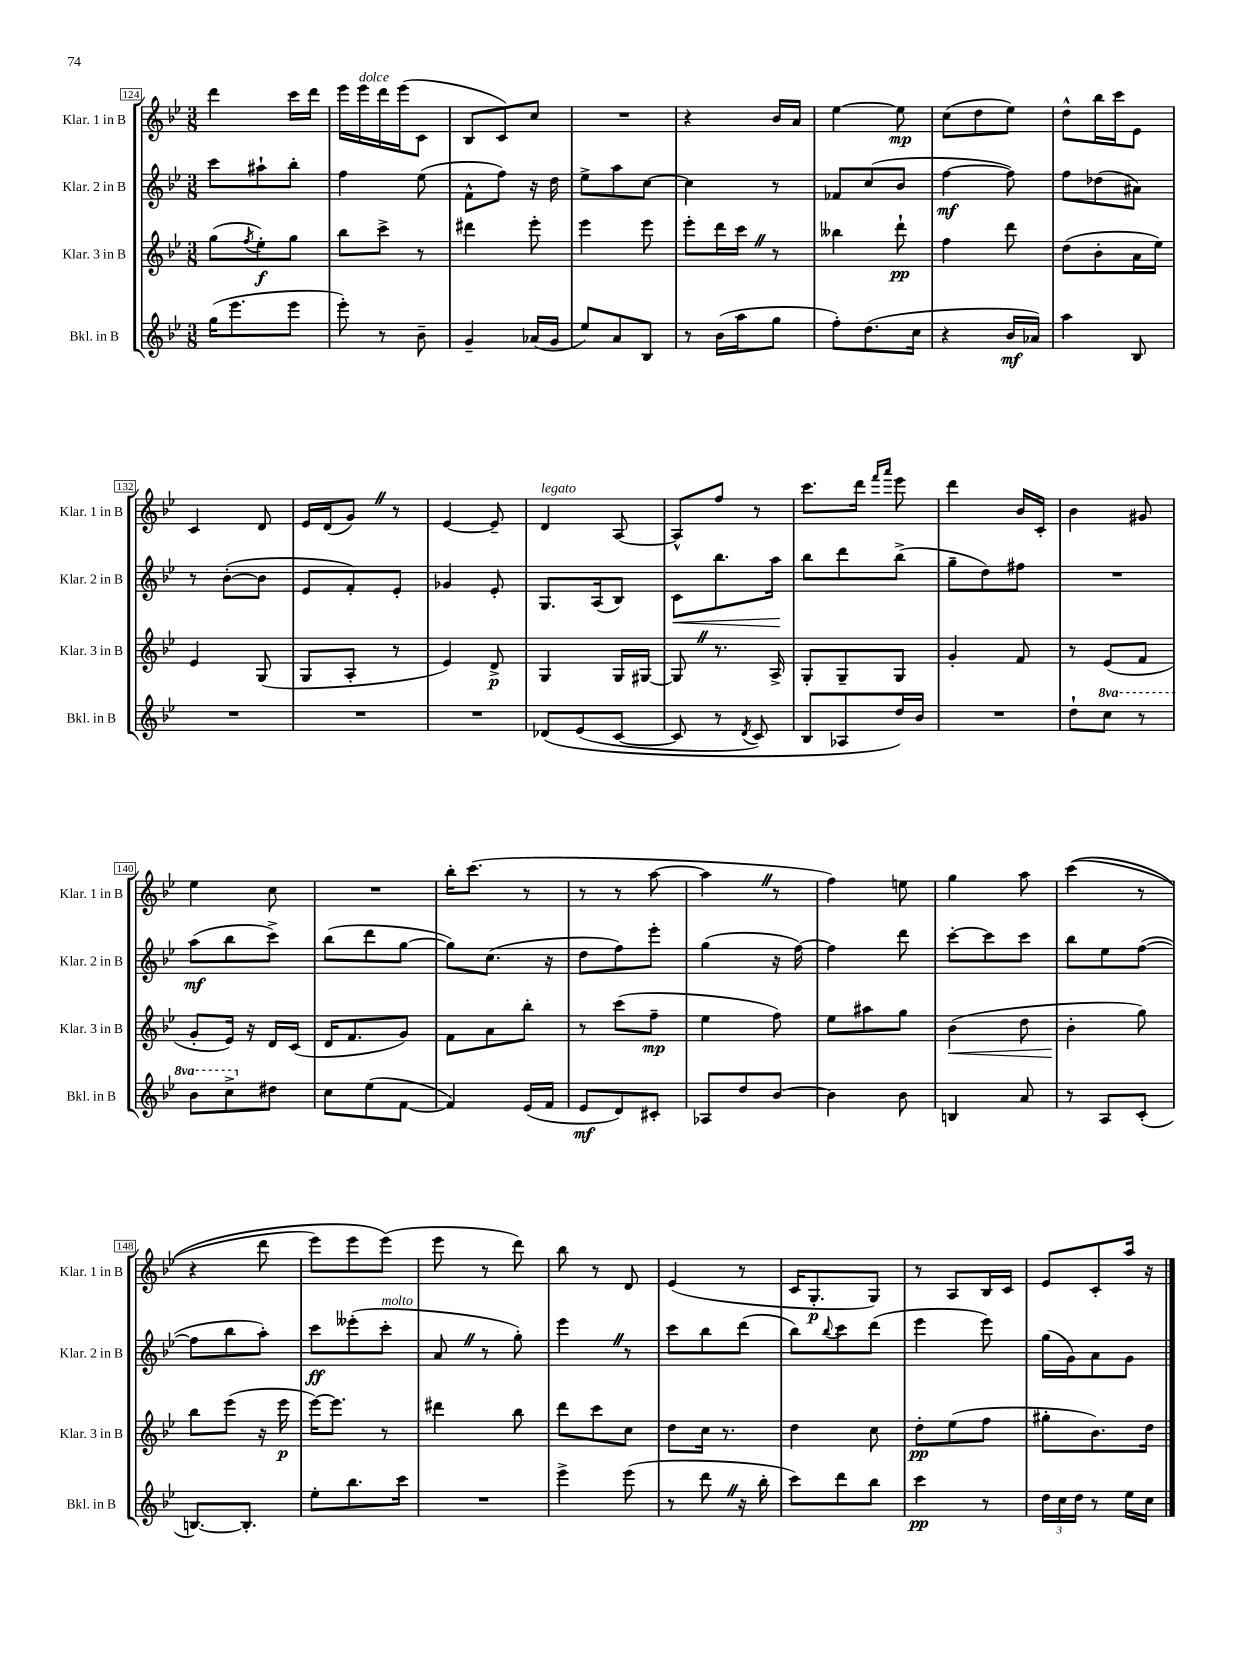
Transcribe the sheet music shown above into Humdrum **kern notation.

**kern	**kern	**kern	**kern
*staff4	*staff3	*staff2	*staff1
*clefG2	*clefG2	*clefG2	*clefG2
*k[b-e-]	*k[b-e-]	*k[b-e-]	*k[b-e-]
*M3/8	*M3/8	*M3/8	*M3/8
(16gg\LK	(8gg\L	8ccc\L	4ddd\
8.eee-\	.	.	.
.	8qff/	.	.
.	8ee-'\)	8aa#`\	.
8eee-\J	8gg\J	8bb-'\J	16ccc\LL
.	.	.	16ddd\JJ
=	=	=	=
8eee-'\)	8bb-\L	4ff\	16eee-\LL
.	.	.	16eee-\
8r	8ccc^\J	.	16ddd\
.	.	.	(16eee-\J
8b-~\	8r	(8ee-\	8c\J
=	=	=	=
4g~/	4ddd#\	8f^^\L	8B-/L
.	.	8ff\J)	8c/)
(16a-/LL	8eee-'\	16r	8cc/J
16g/JJ	.	16dd\	.
=	=	=	=
8ee-/L)	4eee-\	8ee-^\L	4.r
8a/	.	8aa\	.
8B-/J	8eee-\	[8cc\J	.
=	=	=	=
8r	8eee-'\L	4cc\]	4r
(16b-\LL	16ddd\L	.	.
16aa\J	16ccc\JJ	.	.
8gg\J	8r	8r	16b-/LL
.	.	.	16a/JJ
=	=	=	=
8ff'\L)	4bb--\	8f-/L	[4ee-\
(8.dd\	.	(8cc/	.
.	8ddd`\	8b-/J	8ee-\]
16cc\Jk	.	.	.
=	=	=	=
4r	4ff\	[4ff\	(8cc\L
.	.	.	8dd\
16b-/LL	8ddd\	8ff\])	8ee-\J)
16a-/JJ)	.	.	.
=	=	=	=
4aa\	(8dd\L	8ff\L	8dd^^\L
.	8b-'\	(8dd-\	16bb-\L
.	.	.	16ccc\J
8B-/	16a\L	8a#\J)	8e-\J
.	16ee-\JJ)	.	.
=	=	=	=
4.r	4e-/	8r	4c/
.	.	([8b-'\L	.
.	(8G/	8b-\]J	8d/
=	=	=	=
4.r	8G/L	8e-/L	16e-/LL
.	.	.	(16d/J
.	8A'/J	8f'/)	8g/J)
.	8r	8e-'/J	8r
=	=	=	=
4.r	4e-/)	4g-/	[4e-/
.	8d^/	8e-'/	8e-~/]
=	=	=	=
&(8d-/L	4G/	8.G/L	4d/
(8e-/	.	.	.
.	.	(16A/k	.
[8c/J	16G/LL	8B-/J)	[8A/
.	[16G#/JJ	.	.
=	=	=	=
8c/]	8G#/]	8c\L	8A^^/]L
8r	8.r	8.bb-\	8ff/J
8qd/	.	.	.
8c/)	.	.	8r
.	16A^/	16aa\Jk	.
=	=	=	=
8B-/L	8G'/L	8bb-\L	8.ccc\L
8A-/	8G~/	8ddd\	.
.	.	.	16ddd\Jk
.	.	.	16qqfff/LL
.	.	.	16qqaaa/JJ
16dd/L&)	8G/J	(8bb-^\J	8eee-\
16b-/JJ	.	.	.
=	=	=	=
4.r	4g'/	8gg~\L	4ddd\
.	.	8dd\)	.
.	8f/	8ff#\J	16b-/LL
.	.	.	16c'/JJ
=	=	=	=
8dd`\L	8r	4.r	4b-\
8ccc\J	(8e-/L	.	.
8r	8f/J	.	8g#/
=	=	=	=
8bb-\L	8g'/L	(8aa\L	4ee-\
8ccc^\	16e-/Jk)	8bb-\	.
.	16r	.	.
8dd#\J	16d/LL	8ccc^\J)	8cc\
.	(16c/JJ	.	.
=	=	=	=
8cc\L	16d/LK	(8bb-\L	4.r
.	8.f/	.	.
(8ee-\	.	8ddd\	.
[8f\J	8g/J)	[8gg\J	.
=	=	=	=
4f/])	8f\L	8gg\]L)	16bb-'\LK
.	.	.	(8.ccc\J
.	8a\	(8.cc\J	.
(16e-/LL	8bb-'\J	.	8r
16f/JJ	.	16r	.
=	=	=	=
8e-/L	8r	8dd\L	8r
8d/)	(8ccc\L	8ff\)	8r
8c#'/J	8ff~\J	8eee-'\J	[8aa\
=	=	=	=
8A-/L	4ee-\	(4gg\	4aa\]
8dd/	.	.	.
[8b-/J	8ff\)	16r	8r
.	.	[16ff\)	.
=	=	=	=
4b-\]	8ee-\L	4ff\]	4ff\)
.	8aa#\	.	.
8b-\	8gg\J	8ddd\	8ee\
=	=	=	=
4B/	(4b-\	[8ccc'\L	4gg\
.	.	8ccc\]	.
8a/	8dd\	8ccc\J	8aa\
=	=	=	=
8r	4b-'\	8bb-\L	&((4ccc\
8A/L	.	8ee-\	.
(8c'/J	8gg\)	([8ff\J	8r
=	=	=	=
[8.B/L)	8bb-\L	8ff\]L	4r
.	(8eee-\J	8bb-\	.
8.B'/]J	.	.	.
.	16r	8aa'\J)	8ddd\
.	16eee-\	.	.
=	=	=	=
8ee-'\L	[16eee-\LK)	8ccc\L	8eee-\L)
.	8.eee-\]J	.	.
8.bb-\	.	(8eee--'\	8eee-\
.	8r	8ccc'\J	(8eee-\J&)
16ccc\Jk	.	.	.
=	=	=	=
4.r	4ddd#\	8a/	8eee-\
.	.	8r	8r
.	8bb-\	8gg'\)	8ddd\)
=	=	=	=
4eee-^\	8ddd\L	4eee-\	8bb-\
.	8ccc\	.	8r
(8eee-\	8cc\J	8r	8d/
=	=	=	=
8r	8dd\L	8ccc\L	(4e-/
8ddd\	16cc\Jk	8bb-\	.
.	8.r	.	.
16r	.	(8ddd\J	8r
16bb-'\	.	.	.
=	=	=	=
8ccc\L)	4dd\	8bb-\L)	16c/LK
.	.	.	8.G'/
.	.	8qqbb-/	.
8ddd\	.	8ccc\	.
8bb-\J	8cc\	(8ddd\J	8G/J)
=	=	=	=
4ccc\	8dd'\L	4eee-\	8r
.	(8ee-\	.	8A/L
8r	8ff\J	8eee-\)	16B-/L
.	.	.	16c/JJ
=	=	=	=
24dd\LL	8gg#'\L	(16gg\LL	8e-/L
24cc\	.	.	.
.	.	16g\J)	.
24dd\JJ	.	.	.
8r	8.b-\)	8a\	8c'/
16ee-\LL	.	8g\J	16aa/Jk
16cc\JJ	16dd\Jk	.	16r
==	==	==	==
*-	*-	*-	*-
